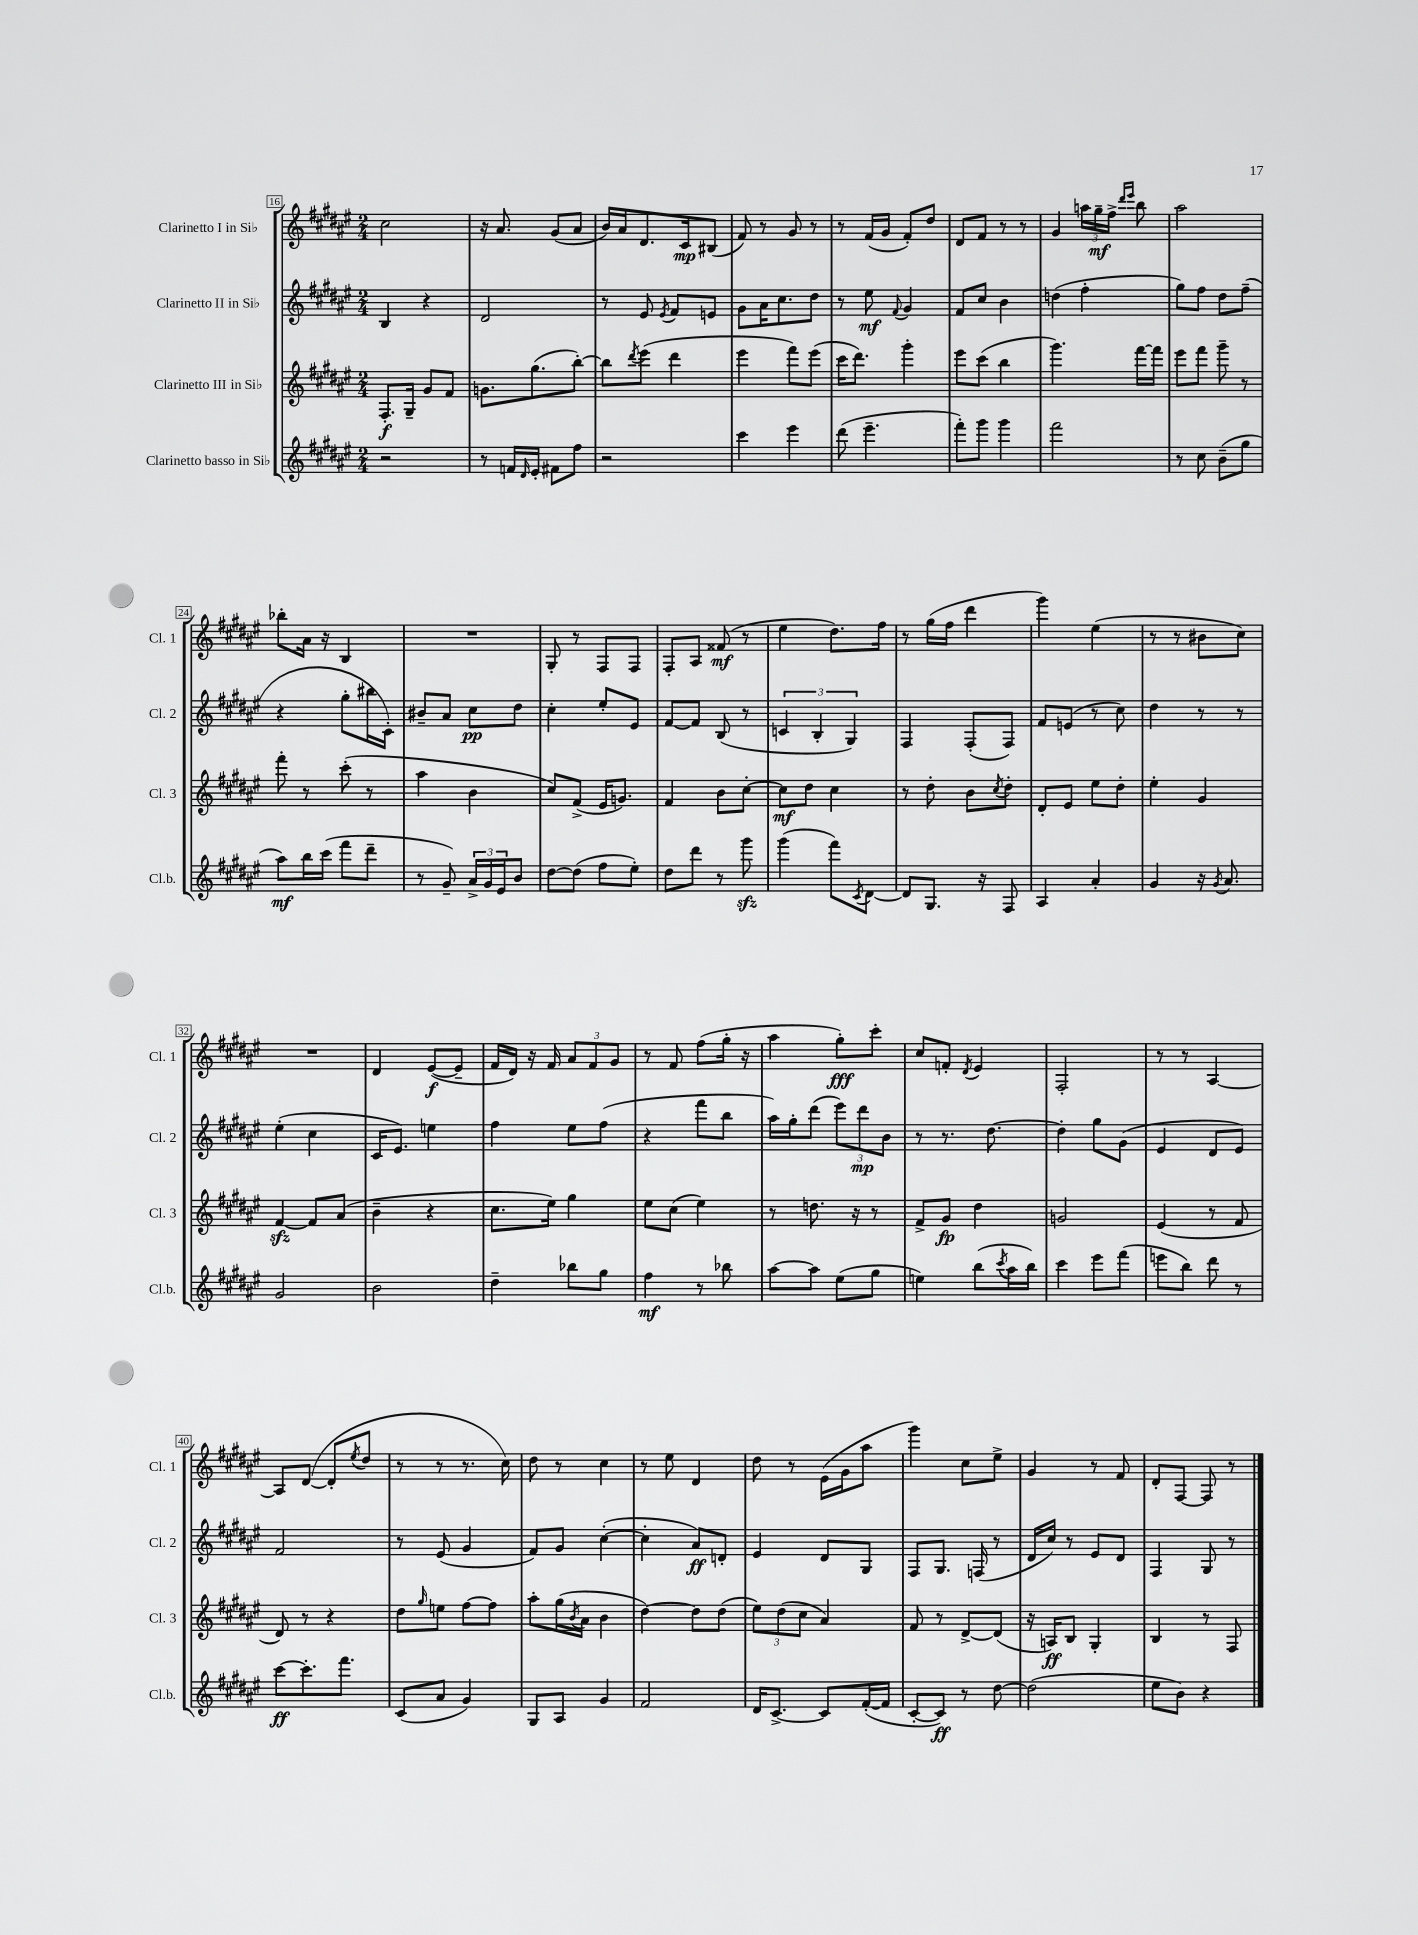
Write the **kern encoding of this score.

**kern	**kern	**kern	**kern
*staff4	*staff3	*staff2	*staff1
*clefG2	*clefG2	*clefG2	*clefG2
*k[f#c#g#d#a#e#]	*k[f#c#g#d#a#e#]	*k[f#c#g#d#a#e#]	*k[f#c#g#d#a#e#]
*M2/4	*M2/4	*M2/4	*M2/4
2r	8.F#'	4B	2cc#
.	16G#~	.	.
.	8g#	4r	.
.	8f#	.	.
=	=	=	=
8r	8.g	2d#	16r
.	.	.	8.a#
16f	.	.	.
16qqd#	.	.	.
16e#'	(8.gg#	.	.
8f#	.	.	(8g#
8ff#	[8bb')	.	8a#
=	=	=	=
2r	8bb]	8r	16b)
.	.	.	16a#
.	8qddd#	.	.
.	(8eee#	8e#	8.d#
.	.	8qe#	.
.	4ddd#	8f#	.
.	.	.	16c#
.	.	8e	(8B#
=	=	=	=
4ccc#	4eee#	8g#	8f#)
.	.	16a#	8r
.	.	8.cc#	.
4eee#	8fff#)	.	8g#
.	(8eee#	8dd#	8r
=	=	=	=
(8ddd#	16ccc#	8r	8r
.	8.ddd#)	.	.
4.eee#~	.	8ee#	(16f#
.	.	.	16g#
.	.	8qqf#	.
.	4ggg#'	4g#	8f#')
.	.	.	8dd#
=	=	=	=
8fff#')	8eee#	8f#	8d#
8ggg#	(8ccc#	8cc#	8f#
4ggg#	4bb	4b	8r
.	.	.	8r
=	=	=	=
2fff#	4.ggg#)	(4dd	4g#
.	.	4ff#'	24aa
.	.	.	24gg#~
.	.	.	24ff#^
.	.	.	16qqddd#
.	.	.	16qqeee#
.	[16fff#	.	8bb
.	16fff#]	.	.
=	=	=	=
8r	8eee#	8gg#)	2aa#
8cc#	8fff#	8ff#	.
(8b~	8ggg#~	8dd#	.
8gg#	8r	(8ff#~	.
=	=	=	=
8aa#)	8fff#'	4r	8bb-'
16bb	8r	.	16a#
(16ccc#	.	.	16r
8fff#	(8ccc#'	8gg#'	4B
8ddd#~	8r	16bb#	.
.	.	16c#')	.
=	=	=	=
8r	4aa#	8b#~	2r
8g#~)	.	8a#	.
24a#^	4b	8cc#	.
24g#	.	.	.
24e#	.	.	.
8b	.	8dd#	.
=	=	=	=
[8dd#	8cc#)	4cc#'	8G#'
(8dd#]	(8f#^	.	8r
8ff#	16e#	8ee#'	8F#
.	8.g)	.	.
8ee#')	.	8e#	8F#
=	=	=	=
8dd#	4f#	[8f#	8F#'
8ddd#	.	8f#]	8A#
8r	8b	(8B	(8f##
8ggg#	[8cc#'	8r	8r
=	=	=	=
(4ggg#	8cc#]	6c	4ee#
.	8dd#	.	.
.	.	6B'	.
8fff#)	4cc#	.	8.dd#)
.	.	6G#)	.
8qc#	.	.	.
[8d#	.	.	.
.	.	.	16ff#
=	=	=	=
8d#]	8r	4F#	8r
8.G#	8dd#'	.	(16gg#
.	.	.	16ff#
.	8b	(8F#'	4ddd#
16r	.	.	.
.	8qcc#	.	.
8F#	8dd#'	8F#)	.
=	=	=	=
4A#	8d#'	8f#	4ggg#)
.	8e#	(8e	.
4a#'	8ee#	8r	(4ee#
.	8dd#'	8cc#)	.
=	=	=	=
4g#	4ee#'	4dd#	8r
.	.	.	8r
16r	4g#	8r	8b#
8qg#	.	.	.
8.a#	.	.	.
.	.	8r	8cc#)
=	=	=	=
2g#	[4f#	(4ee#'	2r
.	8f#]	4cc#	.
.	(8a#	.	.
=	=	=	=
2b	4b~	16c#	4d#
.	.	8.e#)	.
.	4r	4ee	([8e#
.	.	.	8e#~]
=	=	=	=
4dd#~	8.cc#	4ff#	16f#
.	.	.	16d#)
.	.	.	16r
.	16ee#)	.	16f#
8bb-	4gg#	8ee#	12a#
.	.	.	12f#
8gg#	.	(8ff#	.
.	.	.	12g#
=	=	=	=
4ff#	8ee#	4r	8r
.	(8cc#	.	8f#
8r	4ee#)	8fff#	(8ff#
8bb-	.	8bb	16gg#'
.	.	.	16r
=	=	=	=
[8aa#	8r	16aa#)	4aa#
.	.	16gg#'	.
8aa#]	8.dd	(8ddd#	.
(8ee#	.	12eee#)	8gg#')
.	16r	.	.
.	.	12ddd#	.
8gg#	8r	.	8ccc#'
.	.	12b	.
=	=	=	=
4ee)	8f#^	8r	8cc#
.	8g#	8.r	8f'
.	.	.	8qd#
(8bb	4dd#	.	4e#
.	.	[8.dd#	.
8qccc#	.	.	.
16aa#	.	.	.
16bb)	.	.	.
=	=	=	=
4ccc#	2g	4dd#']	2F#'
8eee#	.	8gg#	.
(8fff#	.	(8g#	.
=	=	=	=
8eee	(4e#	4e#	8r
8bb)	.	.	8r
8ddd#	8r	8d#	[4A#
8r	8f#	8e#)	.
=	=	=	=
[8ccc#	8d#)	2f#	8A#]
8.ccc#']	8r	.	([8d#
.	4r	.	8d#']
8.fff#	.	.	.
.	.	.	8qee#
.	.	.	8dd#
=	=	=	=
(8c#	8dd#	8r	8r
.	16qqgg#	.	.
8a#	8ee	(8e#	8r
4g#)	[8ff#	4g#	8.r
.	8ff#]	.	.
.	.	.	16cc#)
=	=	=	=
8G#	8aa#'	8f#)	8dd#
8A#	(16gg#	8g#	8r
.	8qb	.	.
.	16a#	.	.
4g#	4b	([4cc#'	4cc#
=	=	=	=
2f#	[4dd#)	4cc#']	8r
.	.	.	8ee#
.	8dd#]	8a#)	4d#
.	(8dd#	8d'	.
=	=	=	=
16d#	12ee#)	4e#	8dd#
[8.c#^	.	.	.
.	(12dd#	.	.
.	.	.	8r
.	12cc#	.	.
8c#]	4a#)	8d#	(16e#
.	.	.	16g#
([16f#'	.	8G#	8aa#
16f#]	.	.	.
=	=	=	=
[8c#'	8f#	8F#	4ggg#)
8c#])	8r	8.G#	.
8r	[8d#^	.	8cc#
.	.	(16F	.
[8dd#	(8d#]	8r	8ee#^
=	=	=	=
(2dd#]	16r	16d#	4g#
.	16A)	16cc#)	.
.	8B	8r	.
.	4G#'	8e#	8r
.	.	8d#	8f#
=	=	=	=
8ee#	4B	4F#	8d#'
8b)	.	.	[8F#
4r	8r	8G#	8F#]
.	8F#	8r	8r
==	==	==	==
*-	*-	*-	*-
